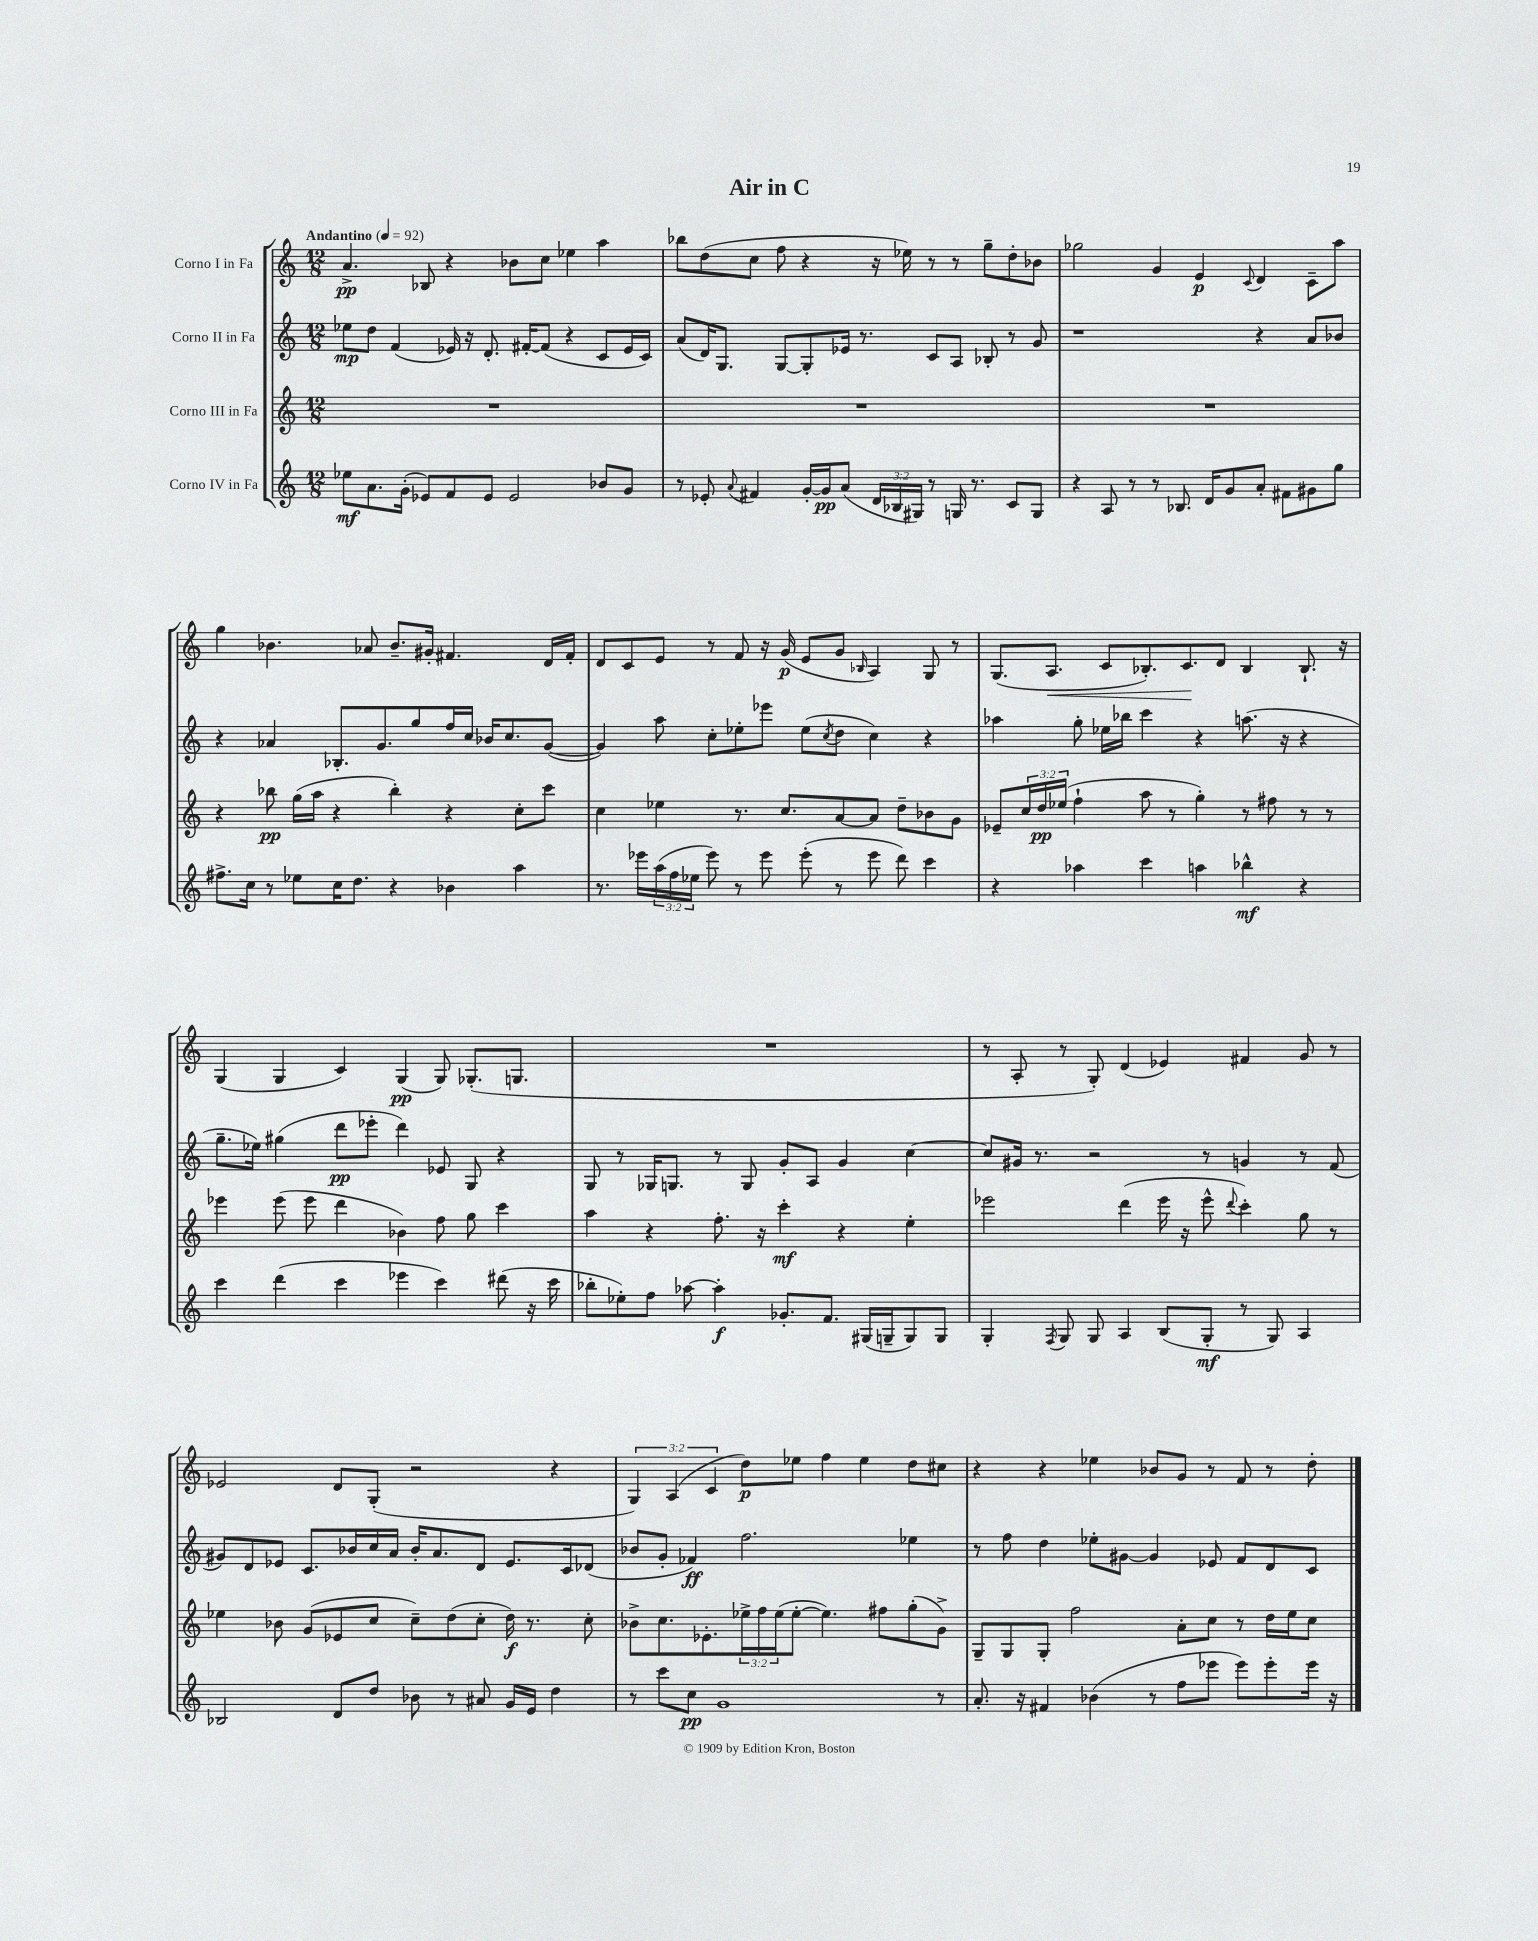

**kern	**dynam	**kern	**dynam	**kern	**dynam	**kern	**dynam
*part4	*part4	*part3	*part3	*part2	*part2	*part1	*part1
*staff4	*staff4	*staff3	*staff3	*staff2	*staff2	*staff1	*staff1
*I"Corno IV in Fa	*	*I"Corno III in Fa	*	*I"Corno II in Fa	*	*I"Corno I in Fa	*
*clefG2	*	*clefG2	*	*clefG2	*	*clefG2	*
*k[]	*	*k[]	*	*k[]	*	*k[]	*
*M12/8	*	*M12/8	*	*M12/8	*	*M12/8	*
*MM92	*	*MM92	*	*MM92	*	*MM92	*
=1	=1	=1	=1	=1	=1	=1	=1
!	!	!	!	!	!	!LO:TX:a:B:t=Andantino	!
8ee-X\L	mf	1.r	.	8ee-X\L	mp	4.a^/	pp
8.a\	.	.	.	8dd\J	.	.	.
.	.	.	.	(4f/	.	.	.
(16g'\Jk	.	.	.	.	.	.	.
8e-X/L)	.	.	.	.	.	8B-X/	.
8f/	.	.	.	16e-X/)	.	4r	.
.	.	.	.	16r	.	.	.
8e-/J	.	.	.	8.d'/	.	.	.
2e-/	.	.	.	.	.	8b-X\L	.
.	.	.	.	[16f#X'/KL	.	.	.
.	.	.	.	(8f#/J]	.	8cc\J	.
.	.	.	.	4r	.	4ee-X\	.
8b-X/L	.	.	.	8c/L	.	4aa\	.
8g/J	.	.	.	16e-/L	.	.	.
.	.	.	.	16c/JJ)	.	.	.
=2	=2	=2	=2	=2	=2	=2	=2
8r	.	1.r	.	(8a/L	.	8bb-X\L	.
8e-X'/	.	.	.	16d/K)	.	(8dd\	.
.	.	.	.	8.G/J	.	.	.
8qqa/	.	.	.	.	.	.	.
4f#X/	.	.	.	.	.	8cc\J	.
.	.	.	.	[8G/L	.	8ff\	.
[16g'/LL	.	.	.	8G'/]	.	4r	.
16g/J]	pp	.	.	.	.	.	.
(8a/J	.	.	.	16e-X/Jk	.	.	.
.	.	.	.	8.r	.	.	.
24d/LL	.	.	.	.	.	16r	.
24B-X/	.	.	.	.	.	.	.
.	.	.	.	.	.	16ee-X\)	.
24G#X/JJ)	.	.	.	.	.	.	.
8r	.	.	.	8c/L	.	8r	.
16Gn/	.	.	.	8A/J	.	8r	.
8.r	.	.	.	.	.	.	.
.	.	.	.	8B-X'/	.	8gg~\L	.
8c/L	.	.	.	8r	.	8dd'\	.
8G/J	.	.	.	8g/	.	8b-X\J	.
=3	=3	=3	=3	=3	=3	=3	=3
4r	.	1.r	.	1r	.	2gg-X\	.
8A/	.	.	.	.	.	.	.
8r	.	.	.	.	.	.	.
8r	.	.	.	.	.	4g/	.
8.B-X/	.	.	.	.	.	.	.
.	.	.	.	.	.	4e/	p
16d/KL	.	.	.	.	.	.	.
8g/	.	.	.	.	.	.	.
.	.	.	.	.	.	8qqc/	.
8a'/J	.	.	.	4r	.	4d/	.
8f#X\L	.	.	.	.	.	.	.
8g#X\	.	.	.	8a/L	.	8c~\L	.
8gg\J	.	.	.	8b-X/J	.	8aa\J	.
!!LO:LB:g=z
=4	=4	=4	=4	=4	=4	=4	=4
8.ff#X^\L	.	4r	.	4r	.	4gg\	.
16cc\Jk	.	.	.	.	.	.	.
8r	.	8bb-X\	pp	4a-X/	.	4.b-X\	.
8ee-X\L	.	(16gg\LL	.	.	.	.	.
.	.	16aa\JJ	.	.	.	.	.
16cc\K	.	4r	.	8.B-X'/L	.	.	.
8.dd\J	.	.	.	.	.	.	.
.	.	.	.	.	.	8a-X/	.
.	.	.	.	8.g/	.	.	.
4r	.	4bb-'\)	.	.	.	8.b-~/L	.
.	.	.	.	8gg/	.	.	.
.	.	.	.	.	.	16g#X'/Jk	.
4b-X\	.	4r	.	16ff/L	.	4.f#X/	.
.	.	.	.	16cc/JJ	.	.	.
.	.	.	.	16b-X/KL	.	.	.
.	.	.	.	8.cc/	.	.	.
4aa\	.	8cc'\L	.	.	.	.	.
.	.	8ccc\J	.	([8g/J	.	16d/LL	.
.	.	.	.	.	.	16f#'/JJ	.
=5	=5	=5	=5	=5	=5	=5	=5
8.r	.	4cc\	.	4g/])	.	8d/L	.
.	.	.	.	.	.	8c/	.
16eee-X\LL	.	.	.	.	.	.	.
(24aa\	.	4ee-X\	.	8aa\	.	8e/J	.
24ff\	.	.	.	.	.	.	.
24ee-X\JJ	.	.	.	.	.	.	.
8eee-\)	.	.	.	8cc'\L	.	8r	.
8r	.	8.r	.	8ee-X'\	.	8f/	.
8eee-\	.	.	.	8eee-X\J	.	16r	.
.	.	8.cc/L	.	.	.	(16g/	p
(8eee-'\	.	.	.	(8ee-\L	.	8e/L	.
.	.	.	.	8qcc/	.	.	.
8r	.	[8a/	.	8dd\J	.	8g/J	.
.	.	.	.	.	.	16qqB-X/	.
8eee-\	.	8a/J]	.	4cc\)	.	4A/)	.
8ddd\)	.	8dd~\L	.	.	.	.	.
4ccc\	.	8b-X\	.	4r	.	8G/	.
.	.	8g\J	.	.	.	8r	.
=6	=6	=6	=6	=6	=6	=6	=6
4r	.	8e-X~/L	.	4aa-X\	.	(8.G/L	.
.	.	24cc/L	.	.	.	.	.
.	.	24dd/	pp	.	.	.	.
!	!	!	!	!	!	!	!LO:HP:b
.	.	.	.	.	.	8.A/J	<
.	.	(24ee-X/JJ	.	.	.	.	.
4aa-X\	.	4ff`\	.	8gg'\	.	.	.
.	.	.	.	16ee-X\LL	.	8c/L	.
.	.	.	.	16bb-X\JJ	.	.	.
4ccc\	.	8aa\	.	4ccc\	.	8.B-X'/)	.
.	.	8r	.	.	.	.	.
.	.	.	.	.	.	8.c/	.
4aan\	.	4gg'\)	.	4r	.	.	.
.	.	.	.	.	.	8d/J	[
4bb-X^^\	mf	8r	.	(8.aan\	.	4B-/	.
.	.	8ff#X\	.	.	.	.	.
.	.	.	.	16r	.	.	.
4r	.	8r	.	4r	.	8.B-`/	.
.	.	8r	.	.	.	.	.
.	.	.	.	.	.	16r	.
!!LO:LB:g=z
=7	=7	=7	=7	=7	=7	=7	=7
4ccc\	.	4eee-X\	.	8.gg~\L	.	(4G/	.
.	.	.	.	16ee-X\Jk)	.	.	.
(4ddd\	.	(8eee-\	.	(4gg#X\	.	4G/	.
.	.	8eee-\	.	.	.	.	.
4ccc\	.	4ddd\	.	8ddd\L	pp	4c/)	.
.	.	.	.	8eee-X'\J	.	.	.
4eee-X\	.	4b-X\)	.	4ddd\)	.	(4G/	pp
4ccc\)	.	8ff\	.	8e-X/	.	8G/)	.
.	.	8gg\	.	8G/	.	(8.G-X'/L	.
(8ddd#X\	.	4ccc\	.	4r	.	.	.
.	.	.	.	.	.	8.Gn/J	.
16r	.	.	.	.	.	.	.
16ccc\	.	.	.	.	.	.	.
=8	=8	=8	=8	=8	=8	=8	=8
8bb-X'\L	.	4aa\	.	8G/	.	1.r	.
8ee-X'\)	.	.	.	8r	.	.	.
8ff\J	.	4r	.	16G-X/KL	.	.	.
.	.	.	.	8.Gn/J	.	.	.
[8aa-X\	.	.	.	.	.	.	.
4aa-'\]	f	8.ff'\	.	8r	.	.	.
.	.	.	.	8G/	.	.	.
.	.	16r	.	.	.	.	.
8.g-X'/L	.	4ccc'\	mf	8g'/L	.	.	.
.	.	.	.	8A/J	.	.	.
8.f/J	.	.	.	.	.	.	.
.	.	4r	.	4g/	.	.	.
(16G#X/LL	.	.	.	.	.	.	.
16Gn~/J	.	.	.	.	.	.	.
8G/)	.	4ee'\	.	[4cc\	.	.	.
8G/J	.	.	.	.	.	.	.
=9	=9	=9	=9	=9	=9	=9	=9
4G'/	.	2eee-X\	.	8cc/L]	.	8r	.
.	.	.	.	16g#X/Jk	.	8A'/	.
.	.	.	.	8.r	.	.	.
8qF/	.	.	.	.	.	.	.
8G/	.	.	.	.	.	8r	.
8G/	.	.	.	2r	.	8G'/)	.
4A/	.	(4ddd\	.	.	.	(4d/	.
(8B/L	.	16eee-\	.	.	.	4e-X/)	.
.	.	16r	.	.	.	.	.
8G'/J	mf	8eee-^^\	.	8r	.	.	.
.	.	8qqddd/	.	.	.	.	.
8r	.	4ccc'\)	.	4gn/	.	4f#X/	.
8G/)	.	.	.	.	.	.	.
4A/	.	8gg\	.	8r	.	8g/	.
.	.	8r	.	(8f/	.	8r	.
!!LO:LB:g=z
=10	=10	=10	=10	=10	=10	=10	=10
2B-X/	.	4ee-X\	.	8g#X/L)	.	2e-X/	.
.	.	.	.	8d/	.	.	.
.	.	8b-X\	.	8e-X/J	.	.	.
.	.	(8g/L	.	8.c/L	.	.	.
8d/L	.	8e-X/	.	.	.	8d/L	.
.	.	.	.	16b-X/L	.	.	.
8dd/J	.	8cc/J	.	16cc/	.	(8G'/J	.
.	.	.	.	16a/JJ	.	.	.
8b-X\	.	8cc~\L)	.	16b-'/KL	.	2r	.
.	.	.	.	8.a/	.	.	.
8r	.	(8dd\	.	.	.	.	.
8a#X/	.	8cc'\J	.	8d/J	.	.	.
16g/LL	.	16dd\)	f	8.e-/L	.	.	.
16e/JJ	.	8.r	.	.	.	.	.
4dd\	.	.	.	.	.	4r	.
.	.	.	.	16c/k	.	.	.
.	.	8cc'\	.	(8d-X/J	.	.	.
=11	=11	=11	=11	=11	=11	=11	=11
8r	.	8b-X^\L	.	8b-X/L	.	6G/)	.
8ccc\L	.	8.cc\	.	8g'/J	.	.	.
.	.	.	.	.	.	(6A/	.
8cc\J	pp	.	.	4f-X/)	ff	.	.
.	.	8.e-X'\	.	.	.	.	.
.	.	.	.	.	.	6c/	.
1g	.	.	.	.	.	.	.
.	.	24ee-X^\L	.	2.ff\	.	8dd\L)	p
.	.	24ff\	.	.	.	.	.
.	.	(24ee-\J	.	.	.	.	.
.	.	[8ee-'\J	.	.	.	8ee-X\J	.
.	.	4.ee-\])	.	.	.	4ff\	.
.	.	.	.	.	.	4ee-\	.
.	.	8ff#X\L	.	.	.	.	.
.	.	(8gg'\	.	4ee-X\	.	8dd\L	.
8r	.	8g^\J)	.	.	.	8cc#X\J	.
=12	=12	=12	=12	=12	=12	=12	=12
8.a'/	.	8G~/L	.	8r	.	4r	.
.	.	8G/	.	8ff\	.	.	.
16r	.	.	.	.	.	.	.
4f#X/	.	8G'/J	.	4dd\	.	4r	.
.	.	2ff\	.	.	.	.	.
(4b-X\	.	.	.	8ee-X'\L	.	4ee-X\	.
.	.	.	.	[8g#X\J	.	.	.
8r	.	.	.	4g#/]	.	8b-X/L	.
8ff\L	.	8a'\L	.	.	.	8g/J	.
8eee-X\J	.	8cc\J	.	8e-X/	.	8r	.
8eee-\L)	.	8r	.	8f/L	.	8f/	.
8eee-'\	.	16dd\LL	.	8d/	.	8r	.
.	.	16ee\J	.	.	.	.	.
16eee-\Jk	.	8cc\J	.	8c/J	.	8dd'\	.
16r	.	.	.	.	.	.	.
==	==	==	==	==	==	==	==
*-	*-	*-	*-	*-	*-	*-	*-
